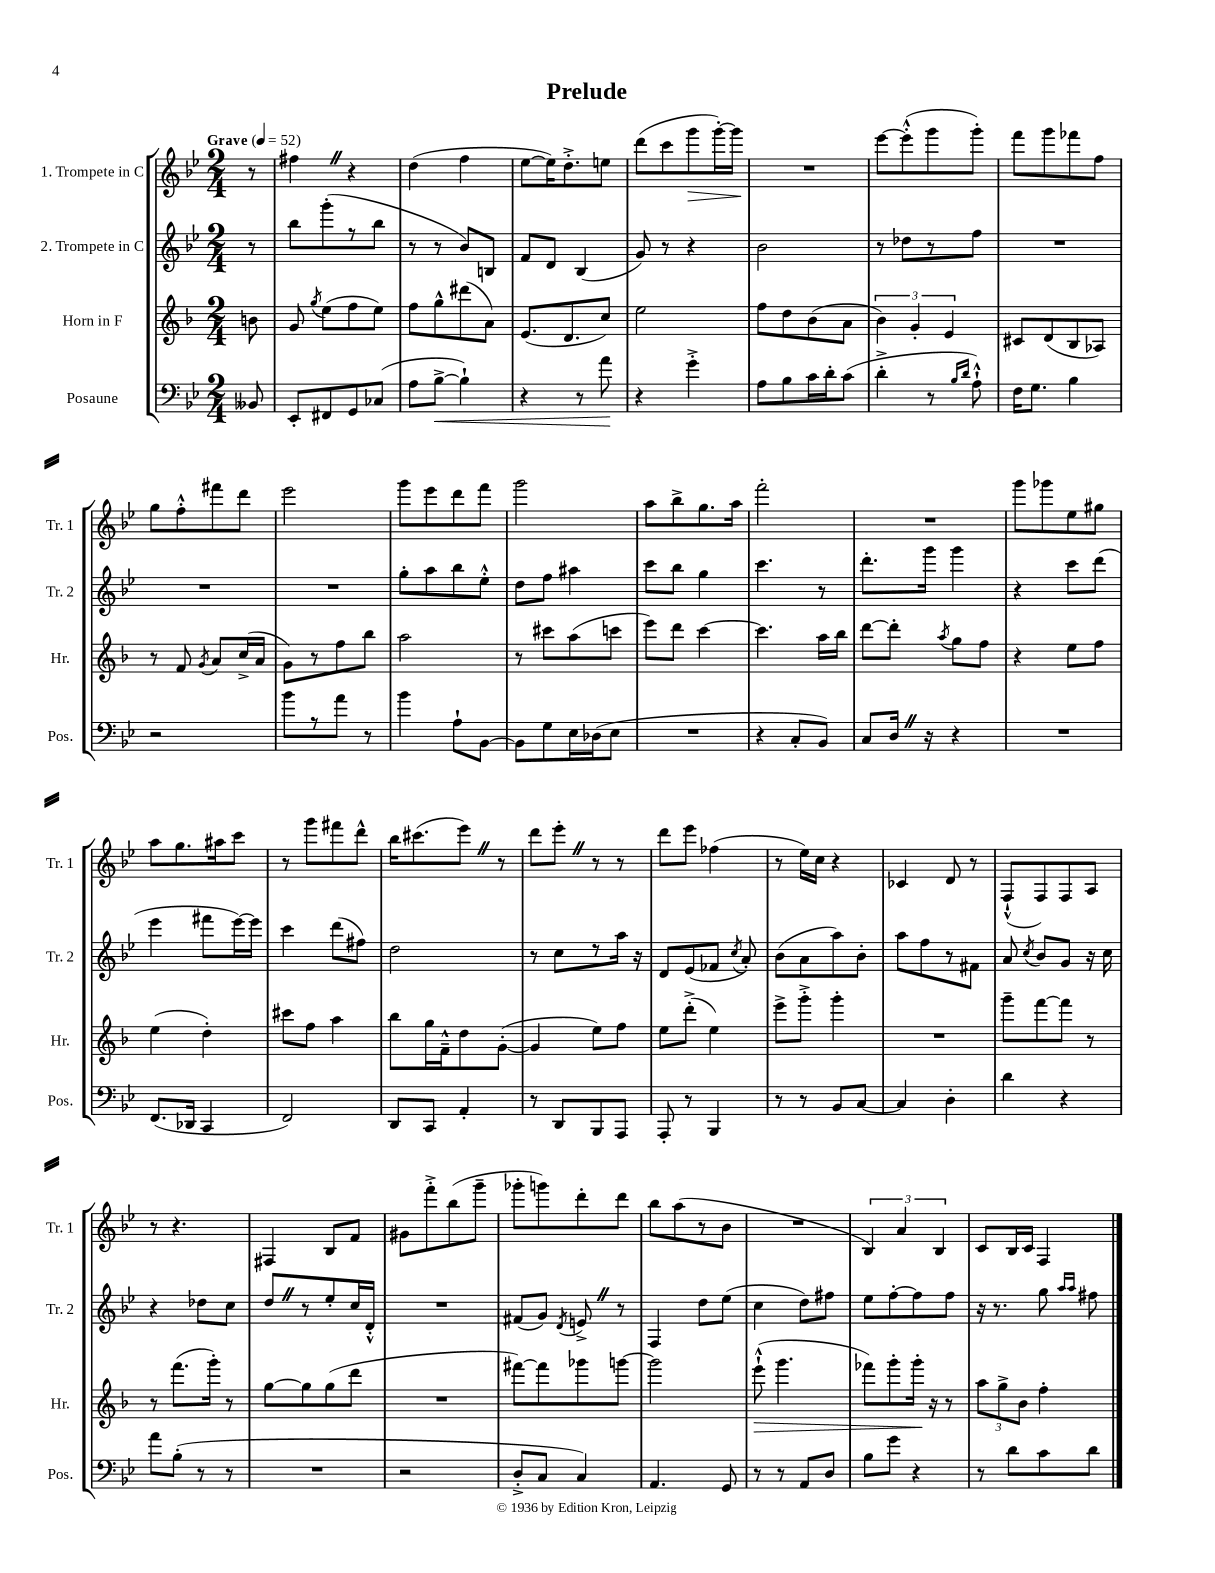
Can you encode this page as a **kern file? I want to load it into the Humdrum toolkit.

**kern	**dynam	**kern	**dynam	**kern	**kern	**dynam
*part4	*part4	*part3	*part3	*part2	*part1	*part1
*staff4	*staff4	*staff3	*staff3	*staff2	*staff1	*staff1
*I"Posaune	*	*I"Horn in F	*	*I"2. Trompete in C	*I"1. Trompete in C	*
*I'Pos.	*	*I'Hr.	*	*I'Tr. 2	*I'Tr. 1	*
*clefF4	*	*clefG2	*	*clefG2	*clefG2	*
*k[b-e-]	*	*k[b-]	*	*k[b-e-]	*k[b-e-]	*
*M2/4	*	*M2/4	*	*M2/4	*M2/4	*
*MM52	*	*MM52	*	*MM52	*MM52	*
=	=	=	=	=	=	=
!	!	!	!	!	!LO:TX:a:B:t=Grave	!
8BB--X/	.	8bn\	.	8r	8r	.
=1	=1	=1	=1	=1	=1	=1
8EE-'/L	.	8g/	.	8bb-\L	4ff#XZ\	.
.	.	8qgg/	.	.	.	.
8FF#X/	.	(8ee\L	.	(8ggg'\	.	.
8GG/	.	8ff\	.	8r	4r	.
(8C-X/J	.	8ee\J)	.	8bb-\J	.	.
=2	=2	=2	=2	=2	=2	=2
8A\L	.	8ff\L	.	8r	(4dd\	.
!	!LO:HP:b	!	!	!	!	!
[8B-^\J	<	8gg^^\	.	8r	.	.
4B-`\])	.	(8ddd#X\	.	8b-/L)	4ff\	.
.	.	8a\J)	.	8Bn/J	.	.
=3	=3	=3	=3	=3	=3	=3
4r	.	(8.e/L	.	8f/L	[8ee-\L	.
.	.	.	.	8d/J	16ee-\K])	.
.	.	8.d/	.	.	8.dd'^\	.
8r	.	.	.	(4B-/	.	.
8a\	.	8cc/J)	.	.	8een\J	.
.	[	.	.	.	.	.
=4	=4	=4	=4	=4	=4	=4
4r	.	2ee\	.	8g/)	(8ddd\L	.
.	.	.	.	8r	8ccc\	.
!	!	!	!	!	!	!LO:HP:b
4g'^\	.	.	.	4r	8ggg\	>
.	.	.	.	.	[16ggg'\L)	.
.	.	.	.	.	16ggg\JJ]	.
.	.	.	.	.	.	]
=5	=5	=5	=5	=5	=5	=5
8A\L	.	8ff\L	.	2b-\	2r	.
8B-\	.	8dd\	.	.	.	.
16c\L	.	(8b-\	.	.	.	.
16d'\J	.	.	.	.	.	.
(8c\J	.	8a\J	.	.	.	.
=6	=6	=6	=6	=6	=6	=6
4d'^\	.	6b-\)	.	8r	[8eee-\L	.
.	.	.	.	8dd-X\L	(8eee-'^^\]	.
.	.	6g'/	.	.	.	.
8r	.	.	.	8r	8ggg\	.
.	.	6e/	.	.	.	.
16qqB-/LL	.	.	.	.	.	.
16qqd/JJ	.	.	.	.	.	.
8A`^^\)	.	.	.	8ff\J	8ggg'\J)	.
=7	=7	=7	=7	=7	=7	=7
16F\KL	.	8c#X/L	.	2r	8fff\L	.
8.G\J	.	.	.	.	.	.
.	.	(8d/	.	.	8ggg\	.
4B-\	.	8B-/	.	.	8fff-X\	.
.	.	8A-X/J)	.	.	8ff\J	.
!!LO:LB:g=z
=8	=8	=8	=8	=8	=8	=8
2r	.	8r	.	2r	8gg\L	.
.	.	8f/	.	.	8ff'^^\	.
.	.	8qg/	.	.	.	.
.	.	8a/L	.	.	8fff#X\	.
.	.	(16cc^/L	.	.	8ddd\J	.
.	.	16a/JJ	.	.	.	.
=9	=9	=9	=9	=9	=9	=9
8b-\L	.	8g\L)	.	2r	2eee-\	.
8r	.	8r	.	.	.	.
8a\J	.	8ff\	.	.	.	.
8r	.	8bb-\J	.	.	.	.
=10	=10	=10	=10	=10	=10	=10
4b-\	.	2aa\	.	8gg'\L	8ggg\L	.
.	.	.	.	8aa\	8eee-\	.
8A`\L	.	.	.	8bb-\	8ddd\	.
[8BB-\J	.	.	.	8ee-'^^\J	8fff\J	.
=11	=11	=11	=11	=11	=11	=11
8BB-\L]	.	8r	.	8dd\L	2ggg\	.
8G\	.	8ccc#X\L	.	8ff\J	.	.
16E-\L	.	(8aa\	.	4aa#X\	.	.
(16D-X\J	.	.	.	.	.	.
8E-\J	.	8cccn\J	.	.	.	.
=12	=12	=12	=12	=12	=12	=12
2r	.	8eee\L)	.	8ccc\L	8aa\L	.
.	.	8ddd\J	.	8bb-\J	8bb-^\	.
.	.	[4ccc\	.	4gg\	8.gg\	.
.	.	.	.	.	16aa\Jk	.
=13	=13	=13	=13	=13	=13	=13
4r	.	4.ccc\]	.	4.ccc\	2fff'\	.
8C'/L	.	.	.	.	.	.
8BB-/J)	.	16aa\LL	.	8r	.	.
.	.	16bb-\JJ	.	.	.	.
=14	=14	=14	=14	=14	=14	=14
8C/L	.	[8ddd\L	.	8.ddd'\L	2r	.
16DZ/Jk	.	8ddd'\J]	.	.	.	.
16r	.	.	.	16ggg\Jk	.	.
.	.	8qaa/	.	.	.	.
4r	.	8gg\L	.	4ggg\	.	.
.	.	8ff\J	.	.	.	.
=15	=15	=15	=15	=15	=15	=15
2r	.	4r	.	4r	8ggg\L	.
.	.	.	.	.	8ggg-X\	.
.	.	8ee\L	.	8ccc\L	8ee-\	.
.	.	8ff\J	.	(8ddd\J	8gg#X\J	.
!!LO:LB:g=z
=16	=16	=16	=16	=16	=16	=16
(8.FF/L	.	(4ee\	.	4eee-\	8aa\L	.
.	.	.	.	.	8.gg\	.
16DD-X/Jk	.	.	.	.	.	.
4CC/	.	4dd'\)	.	8fff#X\L	.	.
.	.	.	.	.	16aa#X\k	.
.	.	.	.	[16eee-\L)	8ccc\J	.
.	.	.	.	16eee-\JJ]	.	.
=17	=17	=17	=17	=17	=17	=17
2FF/)	.	8ccc#X\L	.	4ccc\	8r	.
.	.	8ff\J	.	.	8ggg\L	.
.	.	4aa\	.	(8ddd\L	8fff#X\	.
.	.	.	.	8ff#X\J)	8ddd^^\J	.
=18	=18	=18	=18	=18	=18	=18
8DD/L	.	8bb-\L	.	2dd\	16bb-\KL	.
.	.	.	.	.	(8.ccc#X\	.
8CC/J	.	16gg\L	.	.	.	.
.	.	16f~^^\J	.	.	.	.
4AA'/	.	8dd\	.	.	8eee-Z\J)	.
.	.	([8g'\J	.	.	8r	.
=19	=19	=19	=19	=19	=19	=19
8r	.	4g/]	.	8r	8ddd\L	.
8DD/L	.	.	.	8cc\L	8eee-'Z\J	.
8BBB-/	.	8ee\L)	.	8r	8r	.
8AAA/J	.	8ff\J	.	16aa\Jk	8r	.
.	.	.	.	16r	.	.
=20	=20	=20	=20	=20	=20	=20
8AAA'/	.	8ee\L	.	8d/L	8ddd\L	.
8r	.	(8ddd'^\J	.	(8e-/	8eee-\J	.
4BBB-/	.	4ee\)	.	8f-X/J	(4ff-X\	.
.	.	.	.	8qcc/	.	.
.	.	.	.	8a'/)	.	.
=21	=21	=21	=21	=21	=21	=21
8r	.	8eee^\L	.	(8b-\L	8r	.
8r	.	8ggg'^\J	.	8a\	16ee-\LL)	.
.	.	.	.	.	16cc\JJ	.
8BB-/L	.	4ggg'\	.	8aa\)	4r	.
[8C/J	.	.	.	8b-'\J	.	.
=22	=22	=22	=22	=22	=22	=22
4C/]	.	2r	.	8aa\L	4c-X/	.
.	.	.	.	8ff\	.	.
4D'\	.	.	.	8r	8d/	.
.	.	.	.	8f#X\J	8r	.
=23	=23	=23	=23	=23	=23	=23
4d\	.	8ggg~\L	.	8a/	(8F`^^/L	.
.	.	.	.	8qcc/	.	.
.	.	[8fff\	.	8b-/L	8F/)	.
4r	.	8fff\J]	.	8g/J	8F/	.
.	.	8r	.	16r	8A/J	.
.	.	.	.	16cc\	.	.
!!LO:LB:g=z
=24	=24	=24	=24	=24	=24	=24
8a\L	.	8r	.	4r	8r	.
(8B-'\J	.	(8.fff\L	.	.	4.r	.
8r	.	.	.	8dd-X\L	.	.
.	.	16ggg'\Jk)	.	.	.	.
8r	.	8r	.	8cc\J	.	.
=25	=25	=25	=25	=25	=25	=25
2r	.	[8gg\L	.	8ddZ/L	4F#X/	.
.	.	8gg\]	.	8r	.	.
.	.	(8gg\	.	8ee-'/	8B-/L	.
.	.	8ddd\J	.	16cc/L	8f/J	.
.	.	.	.	16d'^^/JJ	.	.
=26	=26	=26	=26	=26	=26	=26
2r	.	2r	.	2r	8g#X\L	.
.	.	.	.	.	8fff'^\	.
.	.	.	.	.	(8bb-\	.
.	.	.	.	.	8ggg~\J	.
=27	=27	=27	=27	=27	=27	=27
8D'^/L	.	[8fff#X\L)	.	(8f#X/L	8ggg-X'\L	.
8C/J	.	8fff#\]	.	8g/J)	8gggn\)	.
.	.	.	.	8qd/	.	.
4C/)	.	8ggg-X\	.	8en^Z/	8ddd'\	.
.	.	[8gggn\J	.	8r	8ddd\J	.
=28	=28	=28	=28	=28	=28	=28
4.AA/	.	2ggg\]	.	4F/	8bb-\L	.
.	.	.	.	.	(8aa\	.
.	.	.	.	8dd\L	8r	.
8GG/	.	.	.	(8ee-\J	8b-\J	.
=29	=29	=29	=29	=29	=29	=29
!	!	!	!LO:HP:b	!	!	!
8r	.	(8eee`^^\	>	4cc\	2r	.
8r	.	4.ggg\	.	.	.	.
8AA/L	.	.	.	8dd\L)	.	.
8D/J	.	.	.	8ff#X\J	.	.
=30	=30	=30	=30	=30	=30	=30
8B-\L	.	8fff-X\L)	.	8ee-\L	6B-/)	.
8g\J	.	8ggg'\	.	[8ff'\	.	.
.	.	.	.	.	6a/	.
4r	.	16ggg'\Jk	.	8ff\]	.	.
.	.	16r	]	.	.	.
.	.	.	.	.	6B-/	.
.	.	8r	.	8ff\J	.	.
=31	=31	=31	=31	=31	=31	=31
8r	.	12aa\L	.	16r	8c/L	.
.	.	.	.	8.r	.	.
.	.	12gg^\	.	.	.	.
8d\L	.	.	.	.	16B-/L	.
.	.	12b-\J	.	.	.	.
.	.	.	.	.	16c/JJ	.
8c\	.	4ff'\	.	8gg\	4F/	.
.	.	.	.	16qqaa/LL	.	.
.	.	.	.	16qqaa/JJ	.	.
8d\J	.	.	.	8ff#X\	.	.
==	==	==	==	==	==	==
*-	*-	*-	*-	*-	*-	*-
